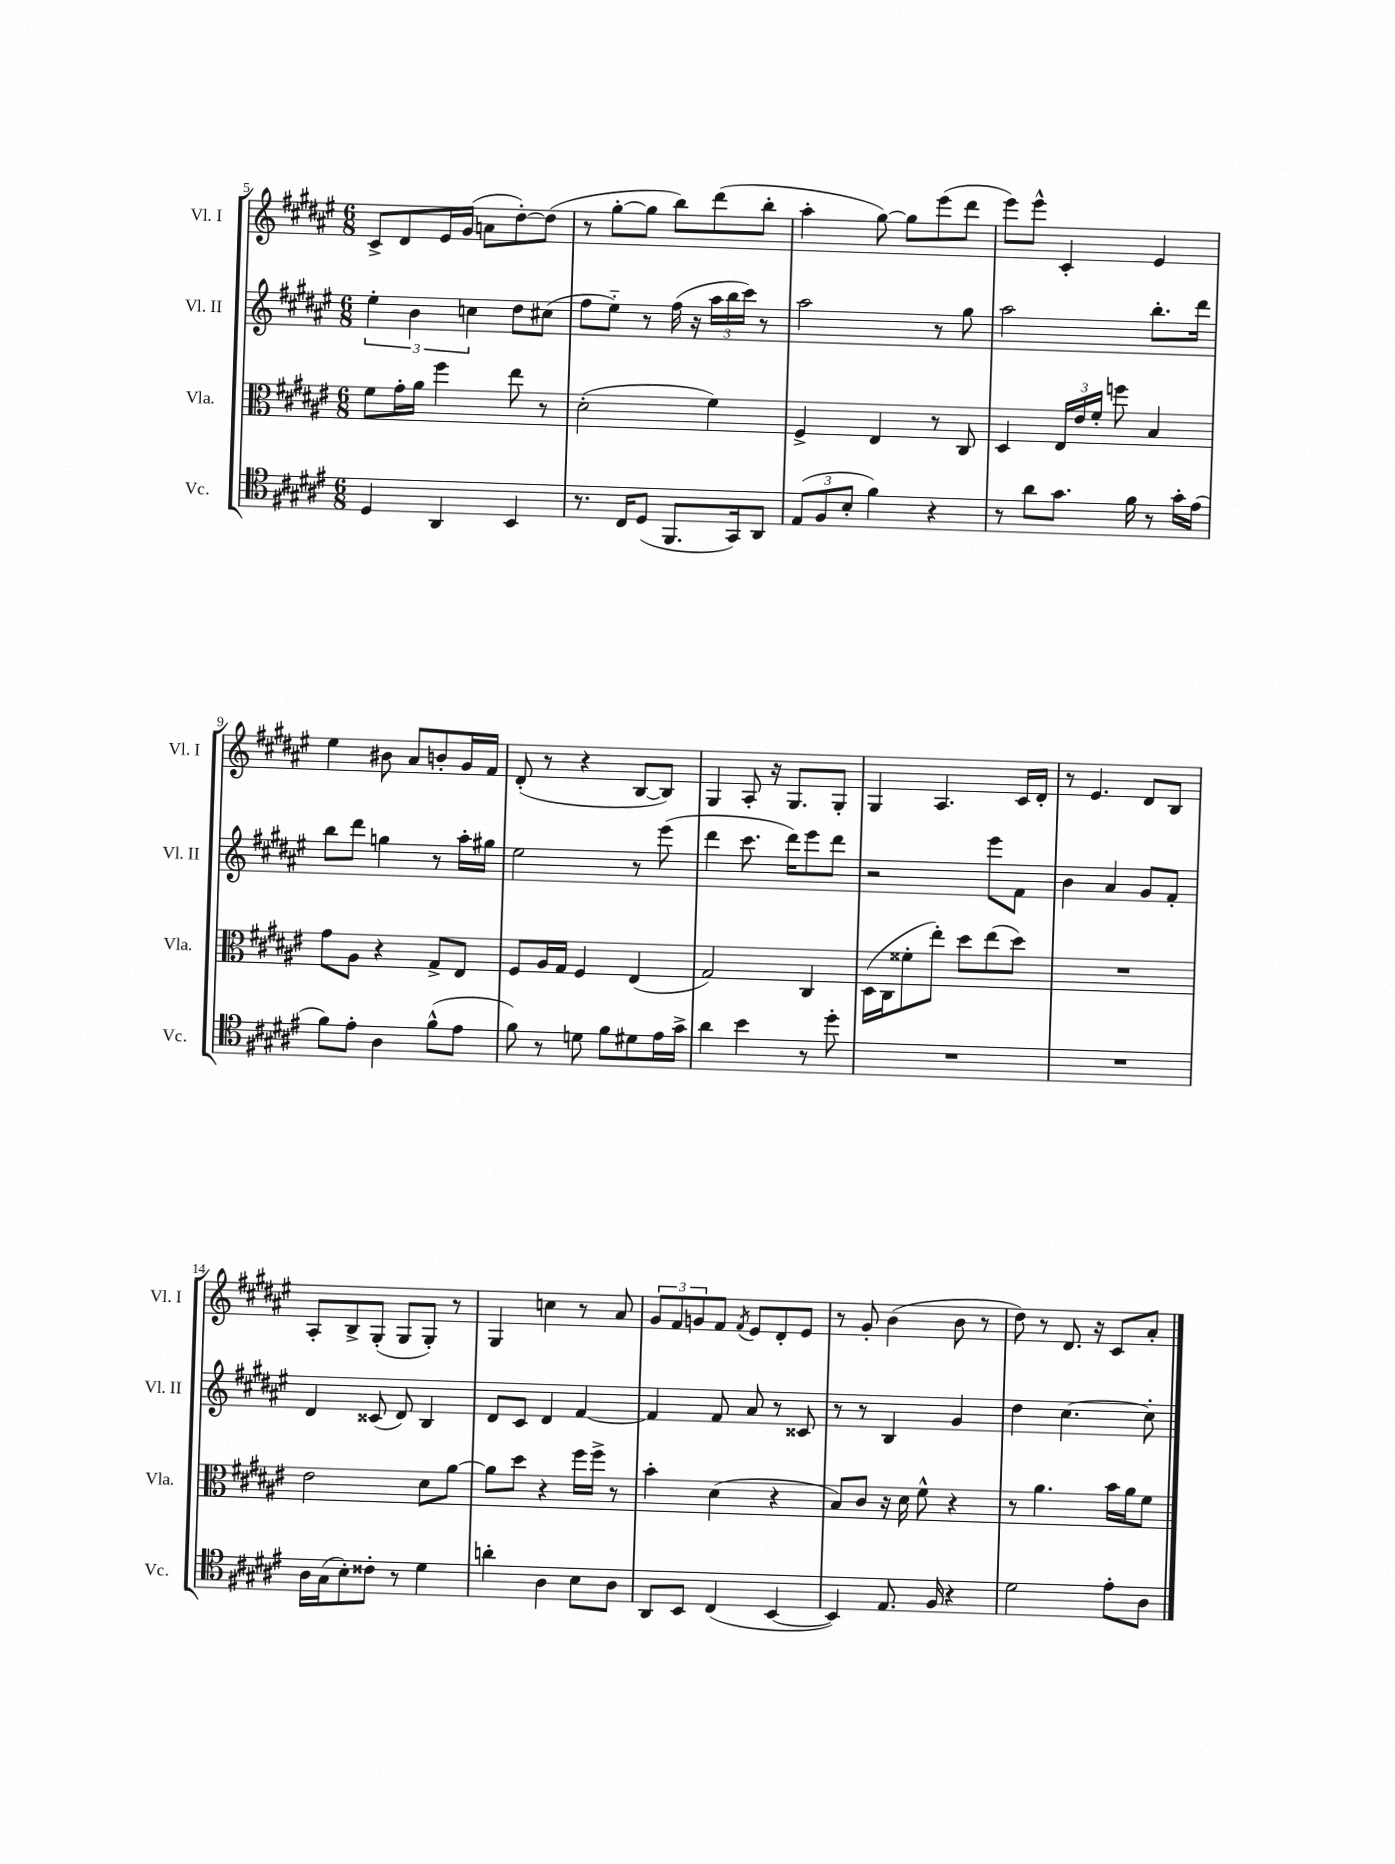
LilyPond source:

<<
\new StaffGroup <<
\new Staff = "s0" \with { instrumentName = "Vl. I" shortInstrumentName = "Vl. I" } {
    \clef treble \key fis \major \numericTimeSignature \time 6/8
    cis'8-> dis'8 eis'16 gis'16( a'8 dis''8~-.) dis''8( |
    r8 gis''8~-. gis''8 b''8) dis'''8( b''8-. |
    ais''4-. gis''8~) gis''8 eis'''8( dis'''8 |
    eis'''8) eis'''8-^ cis'4-. eis'4 |
    eis''4 bis'8 ais'8 b'8-. gis'16 fis'16 |
    dis'8-.( r8 r4 b8~ b8) |
    gis4 ais8-. r16 gis8. gis8-. |
    gis4 ais4. cis'16 dis'16-. |
    r8 eis'4. dis'8 b8 |
    ais8-. b8-> gis8-.( gis8 gis8-.) r8 |
    gis4 c''4 r8 ais'8 |
    \tuplet 3/2 { gis'8 fis'8 g'8 } fis'8 \acciaccatura { fis'8 } eis'8 dis'8-. eis'8 |
    r8 gis'8-. b'4( b'8 r8 |
    dis''8) r8 dis'8. r16 cis'8 ais'8-. \bar "|." |
}
\new Staff = "s1" \with { instrumentName = "Vl. II" shortInstrumentName = "Vl. II" } {
    \clef treble \key fis \major \numericTimeSignature \time 6/8
    \tuplet 3/2 { eis''4-. b'4 c''4 } dis''8 cis''8( |
    fis''8 eis''8-_) r8 fis''16( r16 \tuplet 3/2 { ais''16 b''16 cis'''16) } r8 |
    ais''2 r8 gis''8 |
    ais''2 b''8.-. dis'''16 |
    b''8 dis'''8 g''4 r8 ais''16-. gis''16 |
    eis''2 r8 eis'''8( |
    dis'''4 cis'''8. dis'''16) eis'''8 dis'''8 |
    r2 eis'''8 fis'8 |
    b'4 ais'4 gis'8 fis'8-. |
    dis'4 cisis'8( dis'8) b4 |
    dis'8 cis'8 dis'4 fis'4~ |
    fis'4 fis'8 ais'8 r8 cisis'8 |
    r8 r8 b4 gis'4 |
    dis''4 cis''4.~ cis''8-. \bar "|." |
}
\new Staff = "s2" \with { instrumentName = "Vla." shortInstrumentName = "Vla." } {
    \clef alto \key fis \major \numericTimeSignature \time 6/8
    fis'8 gis'16-. ais'16 fis''4 eis''8 r8 |
    dis'2-.( fis'4) |
    fis4-> eis4 r8 cis8 |
    dis4 \tuplet 3/2 { eis16 eis'16 fis'16-. } f''8 b4 |
    gis'8 ais8 r4 gis8-> eis8 |
    fis8 ais16 gis16 fis4 eis4( |
    gis2) cis4 |
    dis16( cis16 fisis'8-. eis''8-.) dis''8 eis''8( dis''8) |
    R2. |
    eis'2 dis'8 ais'8~ |
    ais'8 dis''8 r4 fis''16 fis''16-> r8 |
    b'4-. dis'4( r4 |
    b8) cis'8 r16 dis'16 fis'8-^ r4 |
    r8 ais'4. b'16 ais'16 fis'8 \bar "|." |
}
\new Staff = "s3" \with { instrumentName = "Vc." shortInstrumentName = "Vc." } {
    \clef tenor \key fis \major \numericTimeSignature \time 6/8
    dis4 ais,4 b,4 |
    r8. cis16 dis8( fis,8. gis,16) ais,8 |
    \tuplet 3/2 { eis8( fis8 b8-. } fis'4) r4 |
    r8 ais'8 gis'8. fis'16 r8 gis'16-. eis'16( |
    fis'8) eis'8-. ais4 fis'8-^( eis'8 |
    fis'8) r8 d'8 fis'8 dis'8 eis'16 gis'16-> |
    ais'4 b'4 r8 dis''8-. |
    R2. |
    R2. |
    ais16 gis16( b8-.) cisis'8-. r8 dis'4 |
    a'4-. ais4 b8 ais8 |
    ais,8 b,8 cis4( b,4~ |
    b,4) eis8. fis16 r4 |
    dis'2 eis'8-. ais8 \bar "|." |
}
>>
>>
\layout { \context { \Score currentBarNumber = #5 } }
